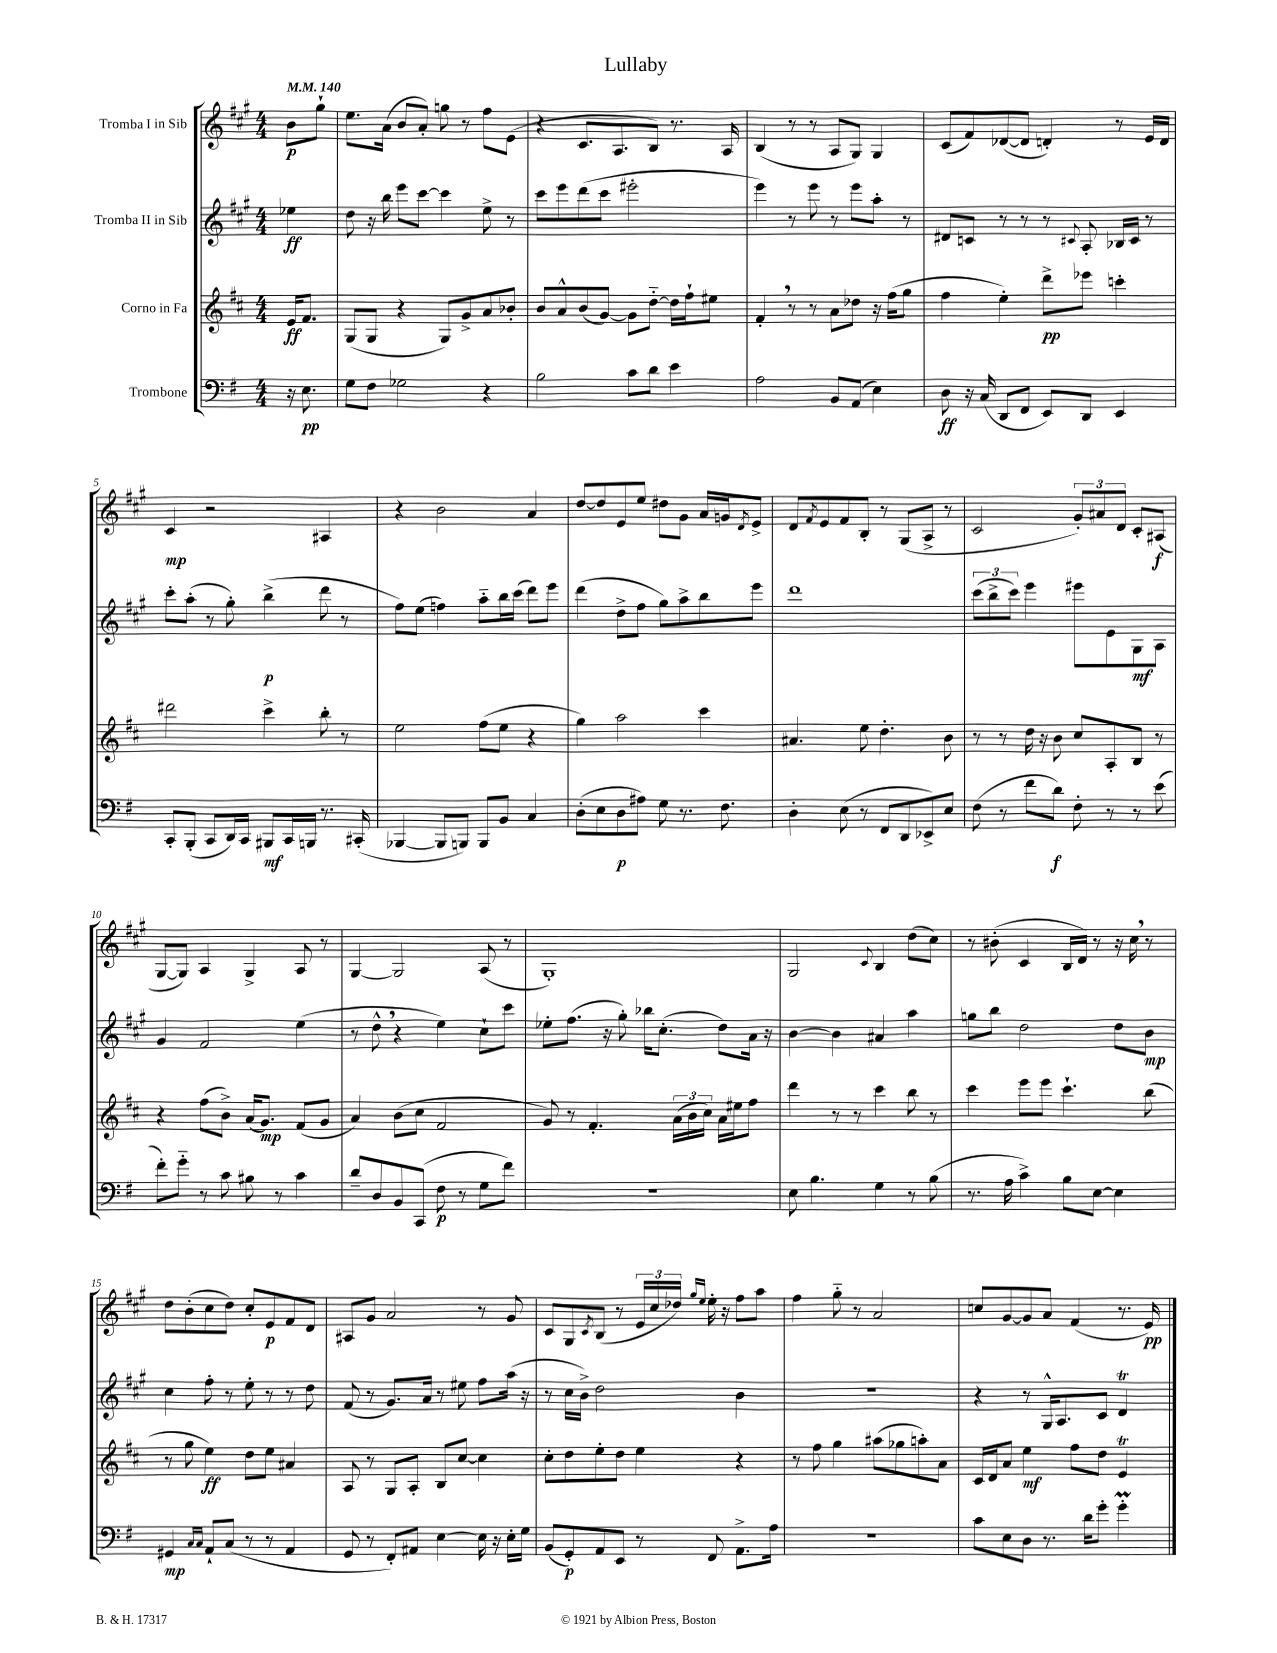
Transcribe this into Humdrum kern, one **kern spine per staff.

**kern	**kern	**kern	**kern
*staff4	*staff3	*staff2	*staff1
*clefF4	*clefG2	*clefG2	*clefG2
*k[f#]	*k[f#c#]	*k[f#c#g#]	*k[f#c#g#]
*M4/4	*M4/4	*M4/4	*M4/4
*MM140	*MM140	*MM140	*MM140
16r	16e	4ee-	8b
8.E	8.f#	.	.
.	.	.	8gg#`
=	=	=	=
8G	(8G	8dd	8.ee
8F#	8G	16r	.
.	.	16bb	(16a
2G-	4r	8eee	8b
.	.	[8ccc#	8a')
.	8G)	4ccc#]	8gg
.	8g^	.	8r
4r	8a	8ee^	8ff#
.	8b-'	8r	(8e
=	=	=	=
2B	8b	8ccc#	4r
.	8a^^	8eee	.
.	(8b	(8ddd	8.c#
.	[8g)	8ccc#	.
.	.	.	8.A
8c	8g]	2eee#'	.
8d	[8dd'~	.	8B)
4e	16dd]	.	8.r
.	16ff#`	.	.
.	8ee#	.	.
.	.	.	16A
=	=	=	=
2A	4f#'	4eee)	(4B
.	8r	8r	8r
.	8r	8eee	8r
8BB	8a	8r	8A
(8AA	8dd-	8eee	8G#)
4E)	16r	8aa'	4G#
.	(16ff#	.	.
.	8gg	8r	.
=	=	=	=
8D	4ff#	8d#	(8c#
16r	.	8c	8f#)
(16C	.	.	.
8DD	4ee')	8r	([8d-
8FF#	.	8r	8d-]
8EE)	8ddd^	8r	4d')
.	.	8qqc#	.
8DD	8eee-	8A'	.
4EE	4ccc'	16B-	8r
.	.	16c#	.
.	.	8r	16e
.	.	.	16d
=	=	=	=
8CC'	2ddd#	8ccc#'	4c#
(8BBB'	.	(8aa'	.
8CC	.	8r	2r
16DD)	.	8gg#')	.
16CC	.	.	.
8BBB#	4ccc#^	(4bb^	.
16CC	.	.	.
16BBB	.	.	.
8.r	8bb'	8ddd	4A#
.	8r	8r	.
(16CC#'	.	.	.
=	=	=	=
[4BBB-	2ee	8ff#)	4r
.	.	(8ee	.
8BBB-]	.	4ff)	2b
8BBB)	.	.	.
8BBB	(8ff#	8aa'~	.
8BB	8ee	16bb	.
.	.	(16ccc#	.
4C	4r	8ddd)	4a
.	.	8eee	.
=	=	=	=
(8D'	4gg)	(4ddd	[8dd
8E	.	.	8dd]
8D	2aa	8dd^	8e
8A#)	.	8ff#	8ee
8G	.	8gg#)	8dd#
8.r	.	8aa^	8g#
.	4ccc#	8bb	16a
8.F#	.	.	16g
.	.	.	8qd
.	.	8eee	8e^
=	=	=	=
4D'	4.a#	1ddd	8d
.	.	.	8qf#
.	.	.	8e
(8E	.	.	8f#
8r	8ee	.	8B'
8FF#	4.dd'	.	8r
8DD	.	.	(8G#
8EE-^)	.	.	8A^
8E	8b	.	8r
=	=	=	=
(8F#	8r	(12ccc#	2c#
.	.	12bb^	.
8r	8r	.	.
.	.	12ccc#)	.
8f#	16dd	4eee	.
.	16r	.	.
8d)	8b	.	.
8F#'	8cc#	8eee#	12g#')
.	.	.	12a#
8r	8A'	8e	.
.	.	.	12d
8r	8B	8G#	8c#'
(8e	8r	8A	(8A#
=	=	=	=
8f#')	4r	4g#	[8G#
8g'~	.	.	8G#])
8r	(8ff#	2f#	4A
8c	8b^)	.	.
8B#	(16a	.	4G#^
.	8.g)	.	.
8r	.	.	.
4c	(8f#	(4ee	8A
.	8g	.	8r
=	=	=	=
8d~	4a)	8r	[4G#
8D	.	8dd^^	.
8BB	(8b	4r	2G#]
(8CC	8cc#	.	.
8F#	2f#	4ee)	.
8r	.	.	.
8G	.	8cc#`	(8A
8f#)	.	8ccc#	8r
=	=	=	=
1r	8g)	8ee-'	1G#')
.	8r	(8.ff#	.
.	4.f#'	.	.
.	.	16r	.
.	.	8gg#')	.
.	.	16bb-	.
.	.	(8.cc#'	.
.	(24a	.	.
.	24b	.	.
.	24cc#)	.	.
.	16a	8dd)	.
.	16ee#	.	.
.	8ff#	16a	.
.	.	16r	.
=	=	=	=
8E	4ddd	[4b	2G#
4.B	.	.	.
.	8r	4b]	.
.	8r	.	.
.	.	.	8qqc#
4G	4ccc#	4a#	4B
8r	8bb	4aa	(8dd
(8B	8r	.	8cc#)
=	=	=	=
8.r	4ccc#	8gg	8r
.	.	8bb	(8b#'
16A	.	.	.
4c^)	8eee	2dd	4c#
.	8eee	.	.
8B	4.ccc#`	.	16B
.	.	.	16d)
[8E	.	.	8r
4E]	.	8dd	16r
.	.	.	16cc#
.	(8bb	8b	8r
=	=	=	=
4GG#	8r	4cc#	8dd
.	8gg	.	(8b'
16qqC	.	.	.
16qqC	.	.	.
8AA`	4ee)	8ff#'	8cc#
(8C	.	8r	8dd)
8r	8dd	8ee'	8cc#'
8r	8ee	8r	8e
4AA	4a#	8r	8f#
.	.	8dd	8d
=	=	=	=
8GG	8A	(8f#	8A#
8r	8r	8r	8g#
8FF#')	8G	8.g#)	2a
8AA#	8A'	.	.
.	.	16a	.
[4E	8B	8r	.
.	[8cc#	8ee#	.
16E]	4cc#]	8ff#	8r
16r	.	.	.
16E'	.	(16aa	8g#
16G	.	16r	.
=	=	=	=
(8BB	8cc#'	8r	8c#
8GG')	8dd	16cc#	8G#
.	.	16b^)	.
.	.	.	8qc#
8AA	8ee'	2dd	(8B
8EE	8dd	.	8r
8r	4ee	.	24e
.	.	.	24cc#
.	.	.	24dd-)
.	.	.	16qqgg#
.	.	.	16qqee
8FF#	.	.	16ee'
.	.	.	16r
8.AA^	4r	4b	8ff#
.	.	.	8aa
16A	.	.	.
=	=	=	=
1r	8r	1r	4ff#
.	8ff#	.	.
.	4gg	.	8gg#'~
.	.	.	8r
.	(8aa#	.	2a
.	8gg-	.	.
.	8aa')	.	.
.	8a	.	.
=	=	=	=
8c	16c#	4r	8cc
.	16d	.	.
8E	8a	.	[8g#
8D	4ee	8r	8g#]
8.r	.	16G#^^	8a
.	.	8.A	.
.	8ff#	.	(4f#
16d	.	.	.
8g'	8dd	8c#	.
4g'	4e	4d	8.r
.	.	.	16e)
==	==	==	==
*-	*-	*-	*-
